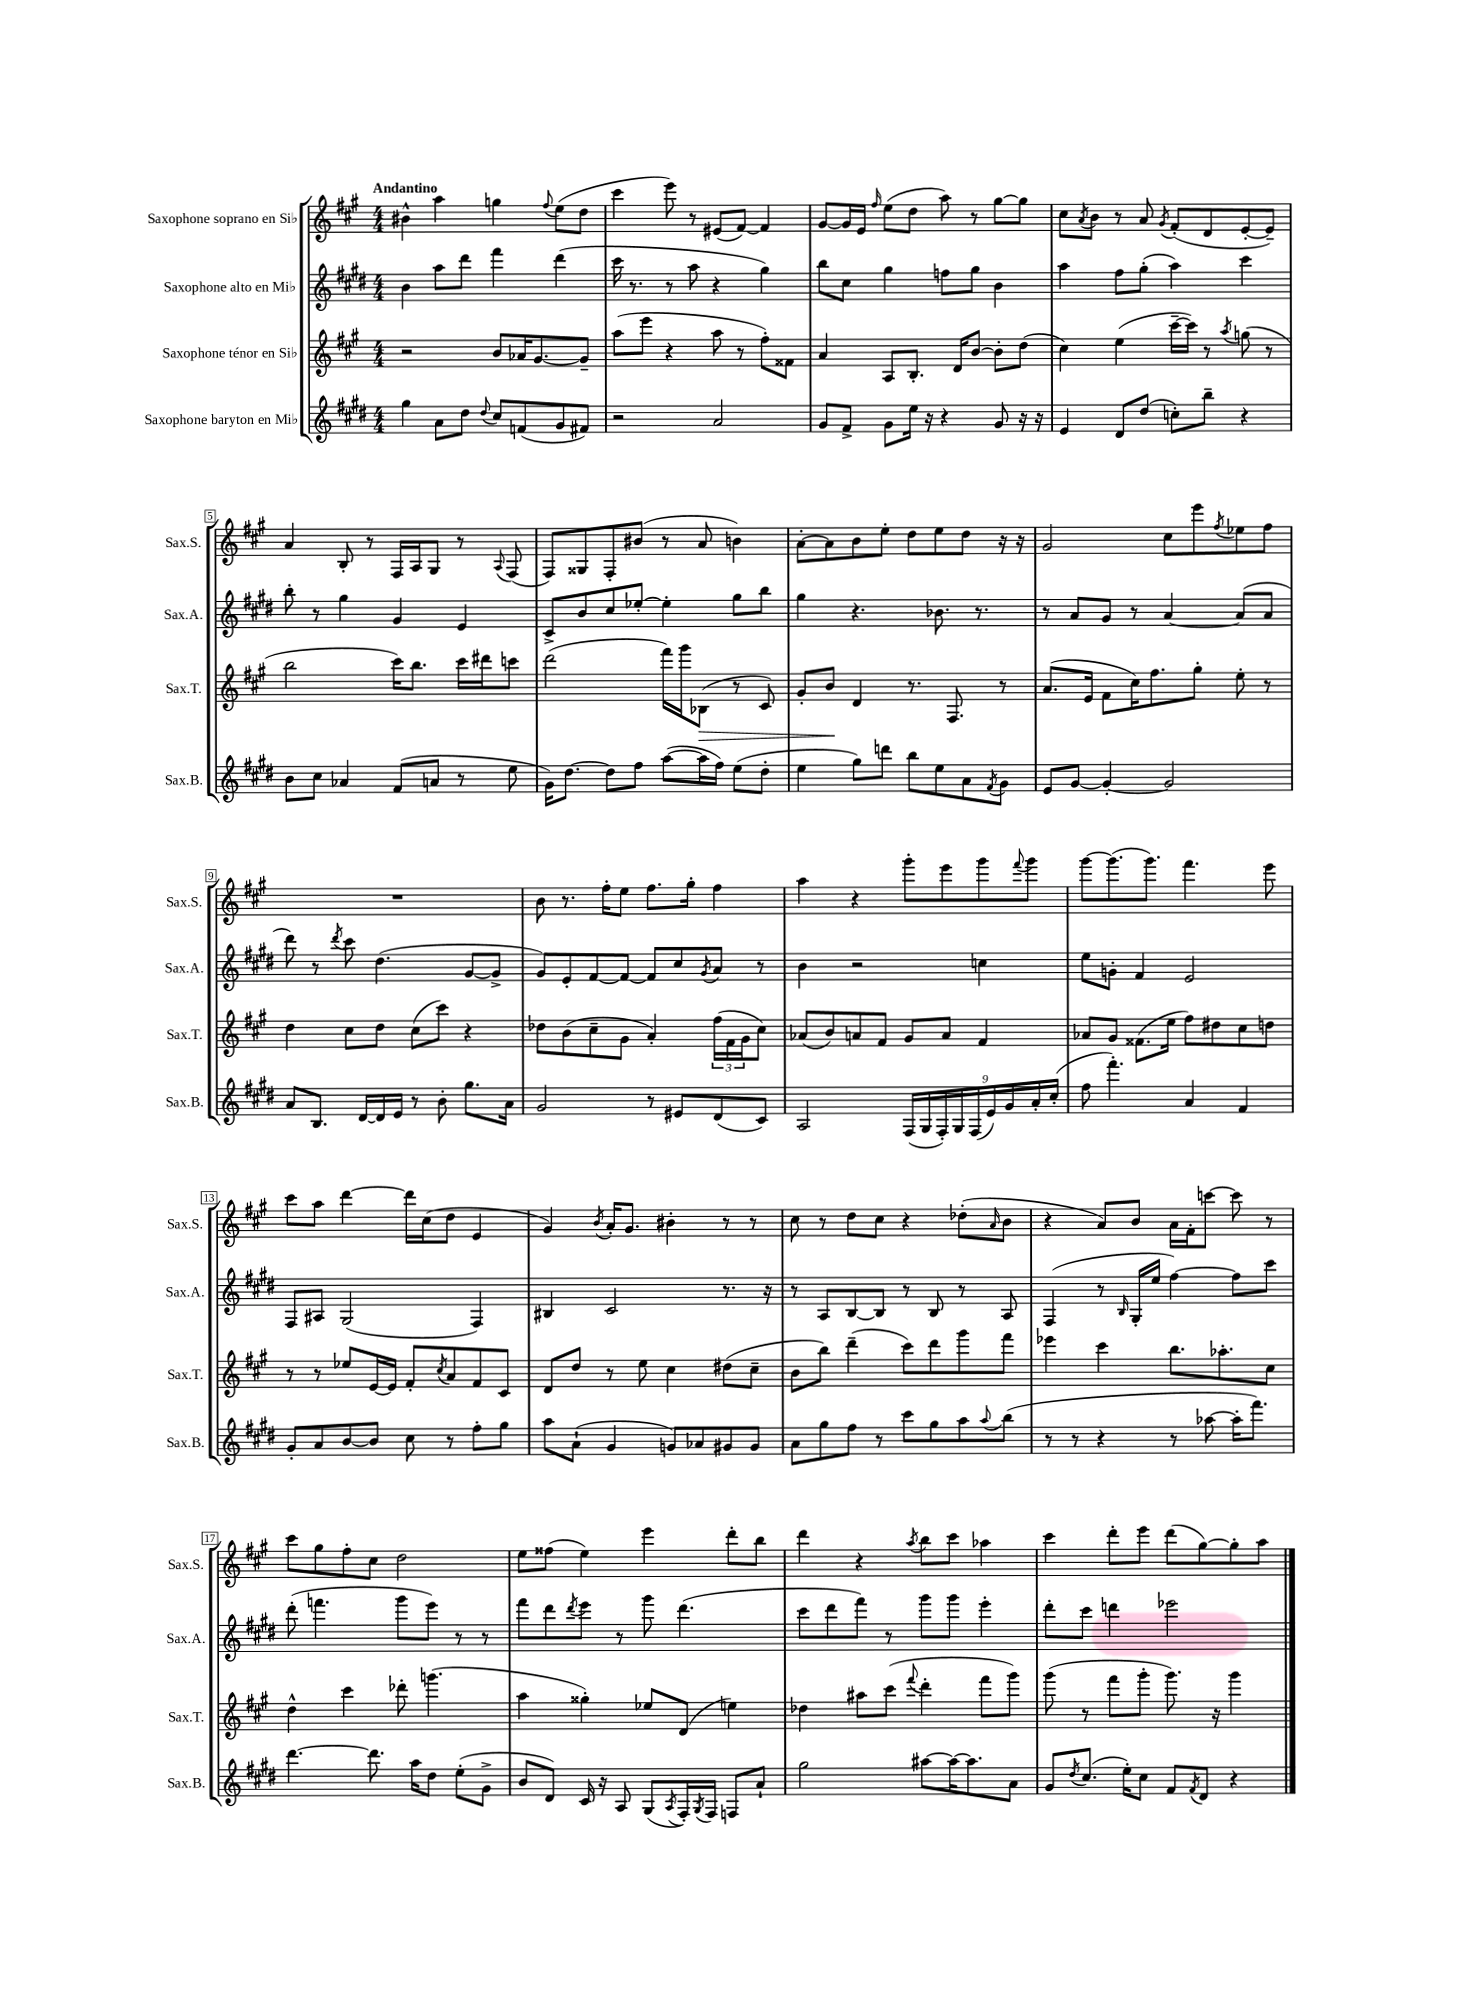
<<
\new StaffGroup <<
\new Staff = "s0" \with { instrumentName = "Saxophone soprano en Sib" shortInstrumentName = "Sax.S." } {
    \clef treble \key a \major \numericTimeSignature \time 4/4 \tempo "Andantino"
    bis'4-^ a''4 g''4 \appoggiatura { fis''8 } e''8( d''8 |
    cis'''4 e'''8) r8 eis'8( fis'8~) fis'4 |
    gis'8~ gis'16 e'16 \grace { fis''16 } e''8( d''8 a''8) r8 gis''8~ gis''8 |
    cis''8 \acciaccatura { a'8 } b'8 r8 a'8 \acciaccatura { gis'8 } fis'8-.( d'8 e'8~-. e'8--) |
    a'4 b8-. r8 fis16 a16 gis8 r8 \appoggiatura { a8 } fis8( |
    fis8) gisis8 fis8-. bis'8( r8 a'8 b'4) |
    a'8~-. a'8 b'8 e''8-. d''8 e''8 d''8 r16 r16 |
    gis'2 cis''8 e'''8 \acciaccatura { fis''8 } ees''8 fis''8 |
    R1 |
    b'8 r8. fis''16-. e''8 fis''8. gis''16-. fis''4 |
    a''4 r4 gis'''8-. e'''8 gis'''8 \appoggiatura { fis'''8 } gis'''8 |
    gis'''8~ gis'''8.( gis'''8.) fis'''4. e'''8 |
    cis'''8 a''8 d'''4~ d'''16 cis''16( d''8 e'4 |
    gis'4) \acciaccatura { b'8 } a'16-. gis'8. bis'4-. r8 r8 |
    cis''8 r8 d''8 cis''8 r4 des''8-.( \grace { a'16 } b'8 |
    r4 a'8) b'8 a'16 fis'16-. c'''8~ c'''8 r8 |
    cis'''8 gis''8 fis''8-. cis''8 d''2 |
    e''8 fisis''8( e''4) e'''4 d'''8-. b''8 |
    d'''4 r4 \acciaccatura { a''8 } b''8 cis'''8 aes''4 |
    cis'''4 d'''8-. e'''8 d'''8( gis''8~) gis''8-. a''8 \bar "|." |
}
\new Staff = "s1" \with { instrumentName = "Saxophone alto en Mib" shortInstrumentName = "Sax.A." } {
    \clef treble \key e \major \numericTimeSignature \time 4/4
    b'4 a''8 dis'''8 fis'''4 dis'''4( |
    cis'''16 r8. r8 a''8 r4 gis''4) |
    b''8 cis''8 gis''4 f''8 gis''8 b'4 |
    a''4 fis''8 gis''8-.( a''4) cis'''4 |
    b''8-. r8 gis''4 gis'4 e'4 |
    cis'8-> b'8 cis''8 ees''8~-. ees''4-. gis''8 b''8 |
    gis''4 r4. bes'8. r8. |
    r8 a'8 gis'8 r8 a'4~ a'8( a'8 |
    dis'''8) r8 \acciaccatura { dis'''8 } cis'''8 dis''4.( gis'8~ gis'8-> |
    gis'8) e'8-. fis'8~ fis'8~ fis'8 cis''8 \acciaccatura { gis'8 } a'8 r8 |
    b'4 r2 c''4 |
    e''8 g'8-. fis'4 e'2 |
    fis8 ais8 gis2( fis4) |
    bis4 cis'2 r8. r16 |
    r8 a8 b8~ b8 r8 b8 r8 a8 |
    fis4( r8 \grace { b16 } gis16-. e''16 fis''4~) fis''8 cis'''8 |
    dis'''8-.( f'''4. gis'''8 e'''8) r8 r8 |
    fis'''8 dis'''8 \acciaccatura { dis'''8 } e'''8 r8 gis'''8 dis'''4.( |
    cis'''8 dis'''8 fis'''8) r8 gis'''8 gis'''8 e'''4-. |
    dis'''8-. cis'''8 d'''4 ees'''2 \bar "|." |
}
\new Staff = "s2" \with { instrumentName = "Saxophone ténor en Sib" shortInstrumentName = "Sax.T." } {
    \clef treble \key a \major \numericTimeSignature \time 4/4
    r2 b'8 aes'16 gis'8.~ gis'8-- |
    a''8( e'''8 r4 a''8 r8 fis''8-.) fisis'8 |
    a'4 a8 b8.-. d'16 b'8~ b'8-. d''8( |
    cis''4) e''4( cis'''16~-- cis'''16) r8 \acciaccatura { a''8 } g''8( r8 |
    b''2 cis'''16) b''8. cis'''16 dis'''16 c'''8 |
    d'''2( fis'''16) gis'''16 bes8\>( r8 cis'8) |
    gis'8-. b'8\! d'4 r8. fis8. r8 |
    a'8.( e'16 fis'8 cis''16) fis''8. gis''8-. e''8-. r8 |
    d''4 cis''8 d''8 cis''8( cis'''8) r4 |
    des''8 b'8( cis''8-- gis'8 a'4-.) \tuplet 3/2 { fis''16( fis'16 gis'16 } cis''8) |
    aes'8( b'8) a'8 fis'8 gis'8 a'8 fis'4 |
    aes'8 gis'8 fisis'8.( e''16 fis''8) dis''8 cis''8 d''8 |
    r8 r8 ees''8 e'16~ e'16 fis'8-. \acciaccatura { cis''8 } a'8 fis'8 cis'8 |
    d'8 d''8 r8 e''8 cis''4 dis''8( cis''8-- |
    b'8 b''8) d'''4--( cis'''8) d'''8 gis'''8 fis'''8 |
    ees'''4 cis'''4 b''8. aes''8.-. cis''8 |
    d''4-^ cis'''4 des'''8-. g'''4.( |
    a''4 gisis''4-.) ees''8 d'8( e''4) |
    des''4 ais''8 cis'''8( \appoggiatura { fis'''8 } d'''4-. fis'''8 gis'''8) |
    gis'''8( r8 fis'''8 gis'''8-. gis'''8.) r16 gis'''4 \bar "|." |
}
\new Staff = "s3" \with { instrumentName = "Saxophone baryton en Mib" shortInstrumentName = "Sax.B." } {
    \clef treble \key e \major \numericTimeSignature \time 4/4
    gis''4 a'8 dis''8 \appoggiatura { dis''8 } cis''8 f'8( gis'8 fis'8) |
    r2 a'2 |
    gis'8 fis'8-> gis'8 e''16 r16 r4 gis'8 r16 r16 |
    e'4 dis'8 dis''8( c''8-.) b''8-- r4 |
    b'8 cis''8 aes'4 fis'8( a'8 r8 e''8 |
    gis'16) dis''8.~ dis''8 fis''8 a''8~( a''16 fis''16) e''8( dis''8-. |
    e''4 gis''8) d'''8 b''8 e''8 a'8 \acciaccatura { fis'8 } gis'8 |
    e'8 gis'8~ gis'4~-. gis'2 |
    a'8 b8. dis'16~ dis'16 e'16 r8 b'8-. gis''8. a'16 |
    gis'2 r8 eis'8 dis'8( cis'8) |
    a2 \tuplet 9/8 { fis16( gis16 fis16-.) gis16 fis16( e'16) gis'16 a'16-. cis''16-.( } |
    fis''8 fis'''4.-.) a'4 fis'4 |
    gis'8-. a'8 b'8~ b'8 cis''8 r8 fis''8-. gis''8 |
    a''8 a'8-!( gis'4 g'8) aes'8 gis'8 gis'8 |
    a'8 gis''8 fis''8 r8 cis'''8 gis''8 a''8 \appoggiatura { a''8 } b''8( |
    r8 r8 r4 r8 aes''8~ aes''16-. fis'''8.) |
    dis'''4.~ dis'''8. a''16 dis''8 e''8-.( gis'8-> |
    b'8 dis'8) cis'16 r16 a8 gis8( \acciaccatura { a8 } fis16-.) \acciaccatura { gis8 } fis16 f8 a'8-! |
    gis''2 ais''8~ ais''16~ ais''8. a'8 |
    gis'8 \acciaccatura { dis''8 } cis''8.( e''16-.) cis''8 fis'8 \acciaccatura { fis'8 } dis'8 r4 \bar "|." |
}
>>
>>
\layout { \context { \Score \override BarNumber.stencil = #(make-stencil-boxer 0.1 0.3 ly:text-interface::print) } }
